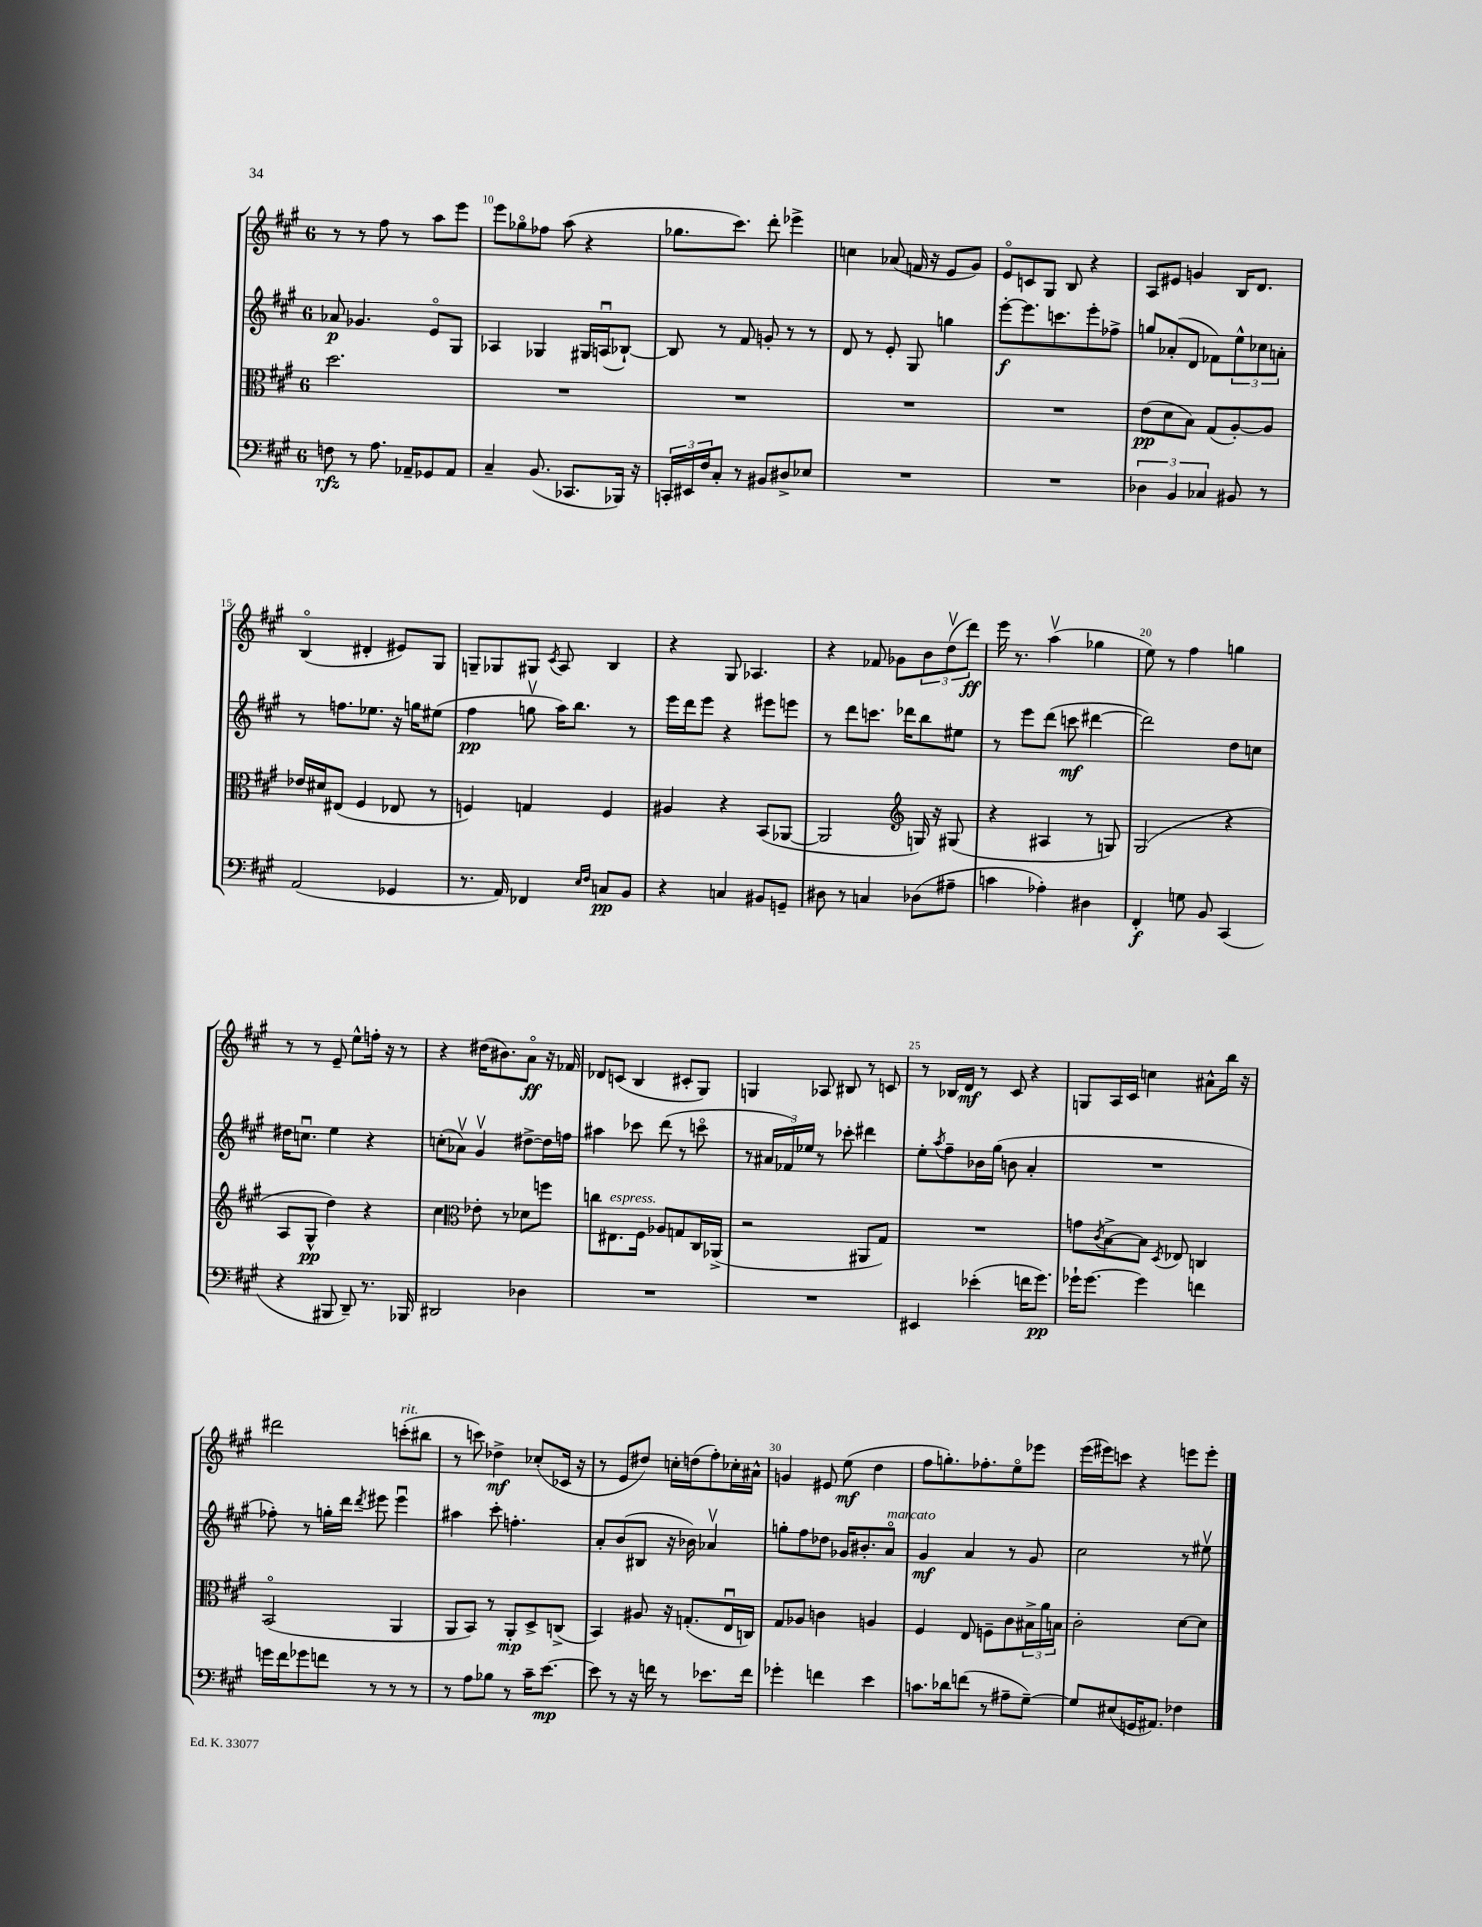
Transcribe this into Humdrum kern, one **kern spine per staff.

**kern	**dynam	**kern	**dynam	**kern	**dynam	**kern	**dynam
*part4	*part4	*part3	*part3	*part2	*part2	*part1	*part1
*staff4	*staff4	*staff3	*staff3	*staff2	*staff2	*staff1	*staff1
*clefF4	*	*clefC3	*	*clefG2	*	*clefG2	*
*k[f#c#g#]	*	*k[f#c#g#]	*	*k[f#c#g#]	*	*k[f#c#g#]	*
*M6/8	*	*M6/8	*	*M6/8	*	*M6/8	*
=9	=9	=9	=9	=9	=9	=9	=9
8Fn\	rfz	2.dd\	.	8a-X/	p	8r	.
8r	.	.	.	4.g-X/	.	8r	.
8.A\	.	.	.	.	.	8ff#\	.
.	.	.	.	.	.	8r	.
16AA-X~/KL	.	.	.	.	.	.	.
8GG-X/	.	.	.	8e/L	.	8aa\L	.
8AA-/J	.	.	.	8G#/J	.	8eee\J	.
=10	=10	=10	=10	=10	=10	=10	=10
4C#~/	.	2.r	.	4A-X/	.	8eee\L	.
.	.	.	.	.	.	8gg-X\	.
(8.BB/	.	.	.	4G-X/	.	8ff-X\J	.
.	.	.	.	.	.	(8aa\	.
8.CC-X/L	.	.	.	.	.	.	.
.	.	.	.	16G#X/LL	.	4r	.
.	.	.	.	(16Anu/J	.	.	.
16BBB-X/Jk)	.	.	.	[8B-X`/J)	.	.	.
16r	.	.	.	.	.	.	.
=11	=11	=11	=11	=11	=11	=11	=11
24CCn'/LL	.	2.r	.	8B-/]	.	8.gg-X\L	.
24EE#X/	.	.	.	.	.	.	.
24F#/J	.	.	.	.	.	.	.
8C#'/J	.	.	.	8r	.	.	.
.	.	.	.	.	.	8.ccc#\J)	.
8r	.	.	.	8f#/	.	.	.
8BB#X/L	.	.	.	8gn'/	.	8ddd'\	.
8D#X^/	.	.	.	8r	.	4eee-X^\	.
8E-X/J	.	.	.	8r	.	.	.
=12	=12	=12	=12	=12	=12	=12	=12
2.r	.	2.r	.	8d/	.	4ccn\	.
.	.	.	.	8r	.	.	.
.	.	.	.	8e'/	.	(8a-X/	.
.	.	.	.	8G#/	.	16fn/	.
.	.	.	.	.	.	16r	.
.	.	.	.	4ggn\	.	8e/L	.
.	.	.	.	.	.	8g#/J)	.
=13	=13	=13	=13	=13	=13	=13	=13
2.r	.	2.r	.	[8eee'\L	f	8e/L	.
.	.	.	.	8.eee\]	.	8cn/	.
.	.	.	.	.	.	8G#/J	.
.	.	.	.	8.cccn\	.	.	.
.	.	.	.	.	.	8B/	.
.	.	.	.	8eee'\	.	4r	.
.	.	.	.	8ff-X^\J	.	.	.
=14	=14	=14	=14	=14	=14	=14	=14
6D-X\	.	(8e\L	pp	8ggn/L	.	8A/L	.
.	.	8d\	.	(8a-X'/	.	8e#X/J	.
6BB/	.	.	.	.	.	.	.
.	.	8B\J)	.	8d/J	.	4gn/	.
6C-X/	.	.	.	.	.	.	.
.	.	(8G#/L	.	8f-X\L)	.	.	.
8BB#X/	.	[8A'/)	.	12ee^^\	.	16B/KL	.
.	.	.	.	.	.	8.d/J	.
.	.	.	.	12cc-X\	.	.	.
8r	.	8A/J]	.	.	.	.	.
.	.	.	.	12an'\J	.	.	.
!!LO:LB:g=z
=15	=15	=15	=15	=15	=15	=15	=15
(2AA/	.	16e-X/LL	.	8r	.	(4B/	.
.	.	16d#X/J	.	.	.	.	.
.	.	(8E#X/J	.	8.ffn\L	.	.	.
.	.	4F#/	.	.	.	4d#X'/	.
.	.	.	.	8.ee-X\J	.	.	.
4GG-X/	.	8E-X/	.	16r	.	8e#X/L)	.
.	.	.	.	16ggn\KL	.	.	.
.	.	8r	.	(8ee#X\J	.	8G#/J	.
=16	=16	=16	=16	=16	=16	=16	=16
8.r	.	4Fn/)	.	4ff#\	pp	8Gn~/L	.
.	.	.	.	.	.	8G-X/	.
16AA/)	.	.	.	.	.	.	.
4FF-X/	.	4Gn/	.	8ggnv\	.	8G#X/J	.
.	.	.	.	.	.	8qc#/	.
.	.	.	.	16aa\KL)	.	8A/	.
.	.	.	.	8.bb\J	.	.	.
16qqE/LL	.	.	.	.	.	.	.
16qqF#/JJ	.	.	.	.	.	.	.
8Cn/L	pp	4F/	.	.	.	4B/	.
8BB/J	.	.	.	8r	.	.	.
=17	=17	=17	=17	=17	=17	=17	=17
4r	.	4A#X/	.	16eee\LL	.	4r	.
.	.	.	.	16ddd\J	.	.	.
.	.	.	.	8eee\J	.	.	.
4Cn/	.	4r	.	4r	.	8G#/	.
.	.	.	.	.	.	4.A-X/	.
8BB#X/L	.	(8BB/L	.	8eee#X\L	.	.	.
8GGn~/J	.	[8AA-X/J	.	8eeen\J	.	.	.
=18	=18	=18	=18	=18	=18	=18	=18
8D#X\	.	2AA-/]	.	8r	.	4r	.
8r	.	.	.	8ddd\L	.	.	.
4Cn/	.	.	.	8.cccn\J	.	8f-X/	.
.	.	.	.	.	.	8g-X\L	.
.	.	.	.	16ddd-X\KL	.	.	.
*	*	*clefG2	*	*	*	*	*
(8D-X\L	.	16Gn/)	.	8bb\	.	12b\	.
.	.	16r	.	.	.	.	.
.	.	.	.	.	.	(12ddv\	.
8A#X~\J	.	(8G#X/	.	8ee#X\J	.	.	.
.	.	.	.	.	.	12ddd\J)	ff
=19	=19	=19	=19	=19	=19	=19	=19
4cn\	.	4r	.	8r	.	16eee\	.
.	.	.	.	.	.	8.r	.
.	.	.	.	8eee\L	.	.	.
4A-X'\)	.	4A#X/	.	(8ddd\J	.	(4aav\	.
.	.	.	.	8cccn\	mf	.	.
4D#X\	.	8r	.	[4ddd#X\	.	4gg-X\	.
.	.	8Gn/)	.	.	.	.	.
=20	=20	=20	=20	=20	=20	=20	=20
4FF#'/	f	(2G#/	.	2ddd#\])	.	8ee\)	.
.	.	.	.	.	.	8r	.
8Gn\	.	.	.	.	.	4ff#\	.
8BB/	.	.	.	.	.	.	.
(4CC#/	.	4r	.	8dd\L	.	4ggn\	.
.	.	.	.	8ccn\J	.	.	.
!!LO:LB:g=z
=21	=21	=21	=21	=21	=21	=21	=21
4r	.	8A/L	.	16dd#X\KL	.	8r	.
.	.	.	.	8.ccnu\J	.	.	.
.	.	8G#^^/J	pp	.	.	8r	.
8BBB#X/	.	4dd\)	.	4ee\	.	8e~/	.
8DD~/)	.	.	.	.	.	8ee^^\L	.
8.r	.	4r	.	4r	.	16ffn'\Jk	.
.	.	.	.	.	.	16r	.
.	.	.	.	.	.	8r	.
16BBB-X/	.	.	.	.	.	.	.
=22	=22	=22	=22	=22	=22	=22	=22
2DD#X/	.	4cc#\	.	(8ccn'\L	.	4r	.
.	.	.	.	8a-Xv\J)	.	.	.
*	*	*clefC3	*	*	*	*	*
.	.	8e-X'\	.	4g#v/	.	(16dd#X\KL	.
.	.	.	.	.	.	8.b#X\)	.
.	.	8r	.	.	.	.	.
4D-X\	.	8d-X\L	.	[8dd#X^\L	.	8a\J	ff
.	.	8ffn\J	.	16dd#\L]	.	16r	.
.	.	.	.	16ffn\JJ	.	16f-X/	.
=23	=23	=23	=23	=23	=23	=23	=23
2.r	.	8ccn\L	.	4aa#X\	.	8d-X/L	.
!	!	!LO:TX:a:i:t=espress.	!	!	!	!	!
.	.	8.E#X\	.	.	.	(8cn/J	.
.	.	.	.	8ccc-X\	.	4B/	.
.	.	16F#\Jk	.	.	.	.	.
.	.	8A-X/L	.	(8ddd\	.	.	.
.	.	8Gn/	.	8r	.	8c#X'/L	.
.	.	16C#/L	.	8cccn\	.	8G#/J)	.
.	.	(16AA-X^/JJ	.	.	.	.	.
=24	=24	=24	=24	=24	=24	=24	=24
2.r	.	2r	.	8r	.	4Gn/	.
.	.	.	.	24a#X/LL	.	.	.
.	.	.	.	24f-X/)	.	.	.
.	.	.	.	24ee-X/JJ	.	.	.
.	.	.	.	8r	.	8A-X/	.
.	.	.	.	8ccc-X'\	.	8B#X/	.
.	.	8AA#X/L	.	4ddd#X\	.	8r	.
.	.	8G#/J)	.	.	.	8cn/	.
=25	=25	=25	=25	=25	=25	=25	=25
4EE#X/	.	2.r	.	8ee'\L	.	8r	.
.	.	.	.	8qaa/	.	.	.
.	.	.	.	8ff#~\	.	16B-X/LL	.
.	.	.	.	.	.	16d/JJ	mf
(4e-X'\	.	.	.	16b-X\L	.	8r	.
.	.	.	.	(16gg#\JJ	.	.	.
.	.	.	.	8bn\	.	8c#/	.
16fn\KL	.	.	.	4a'/	.	4r	.
8.g#\J)	pp	.	.	.	.	.	.
=26	=26	=26	=26	=26	=26	=26	=26
16g-X`\KL	.	8gn\L	.	2.r	.	8Gn/L	.
[8.g-\J	.	.	.	.	.	.	.
.	.	8qc#/	.	.	.	.	.
.	.	[8B^\	.	.	.	16A/L	.
.	.	.	.	.	.	16c#/JJ	.
4g-\]	.	8B\J]	.	.	.	4ccn\	.
.	.	8qD/	.	.	.	.	.
.	.	8E-X/	.	.	.	.	.
4fn\	.	4Cn/	.	.	.	8a#X^^\L	.
.	.	.	.	.	.	16bb\Jk	.
.	.	.	.	.	.	16r	.
!!LO:LB:g=z
=27	=27	=27	=27	=27	=27	=27	=27
16gn\LL	.	(2BB/	.	8ff-X'\)	.	2ddd#X\	.
16f#\J	.	.	.	.	.	.	.
8g-X\	.	.	.	8r	.	.	.
8fn\J	.	.	.	16ggn'\LL	.	.	.
.	.	.	.	16ddd\JJ	.	.	.
.	.	.	.	8qddd/	.	.	.
8r	.	.	.	8eee#X\	.	.	.
!	!	!	!	!	!	!LO:TX:a:i:t=rit.	!
8r	.	4AA/	.	4eee#u\	.	(8cccn'\L	.
8r	.	.	.	.	.	8bb#X\J	.
=28	=28	=28	=28	=28	=28	=28	=28
8r	.	8AA/L	.	4aa#X\	.	8r	.
8A\L	.	8BB/J)	.	.	.	8cccn\)	.
8B-X\J	.	8r	.	8ccc#'\	.	4dd-X^\	mf
8r	.	8AA'/L	mp	4.ffn'\	.	.	.
16c#~\KL	.	8D^/	.	.	.	(8cc-X'/L	.
[8.e\J	mp	.	.	.	.	.	.
.	.	(8Cn^/J	.	.	.	16c-X/Jk	.
.	.	.	.	.	.	16r	.
=29	=29	=29	=29	=29	=29	=29	=29
8e\]	.	4BB/)	.	8a'/L	.	8r	.
8r	.	.	.	(8b/	.	8e/L	.
16r	.	8A#X/	.	8B#X/J	.	8dd#X/J)	.
16fn\	.	.	.	.	.	.	.
8r	.	16r	.	16r	.	16ccn'\LL	.
.	.	(8.Gn'/L	.	16b-X\)	.	(16ddn\J	.
8.e-X\L	.	.	.	4a-Xv/	.	8ff#'\)	.
.	.	16Eu/L	.	.	.	16cc-X'\L	.
16f\Jk	.	16Cn/JJ)	.	.	.	16a#X^^\JJ	.
=30	=30	=30	=30	=30	=30	=30	=30
4g-X'\	.	8G#/L	.	8ggn'\L	.	4gn/	.
.	.	8A-X/J	.	8ff#\	.	.	.
4fn\	.	4cn\	.	8dd-X\J	.	8e#X/	.
.	.	.	.	16g-X/KL	.	(8ee\	mf
.	.	.	.	8.b#X'/	.	.	.
4e\	.	4An/	.	.	.	4dd\	.
!	!	!	!	!LO:TX:a:i:t=marcato	!	!	!
.	.	.	.	8a/J	.	.	.
=31	=31	=31	=31	=31	=31	=31	=31
8.cn\L	.	4F#/	.	4g#/	mf	8ff#\L	.
.	.	.	.	.	.	8.ggn'\)	.
16d-X\k	.	.	.	.	.	.	.
(8fn\J	.	8E/	.	4a/	.	.	.
.	.	.	.	.	.	8.ff-X'\	.
8r	.	8Fn~\L	.	.	.	.	.
8A#X~\L	.	8c#\	.	8r	.	8ee\	.
[8G#~\J)	.	24B#X^\L	.	8g#/	.	8eee-X\J	.
.	.	24a\	.	.	.	.	.
.	.	24Bn\JJ	.	.	.	.	.
=32	=32	=32	=32	=32	=32	=32	=32
8G#/L]	.	2c#'\	.	2cc#\	.	(16eee\LL	.
.	.	.	.	.	.	16eee#X\J)	.
(8E#X/	.	.	.	.	.	8cccn\J	.
16GGn/K	.	.	.	.	.	4r	.
8.AA#X/J)	.	.	.	.	.	.	.
4F-X\	.	[8d\L	.	8r	.	8eeen\L	.
.	.	8d\J]	.	8ee#Xv\	.	8eee'\J	.
==	==	==	==	==	==	==	==
*-	*-	*-	*-	*-	*-	*-	*-
